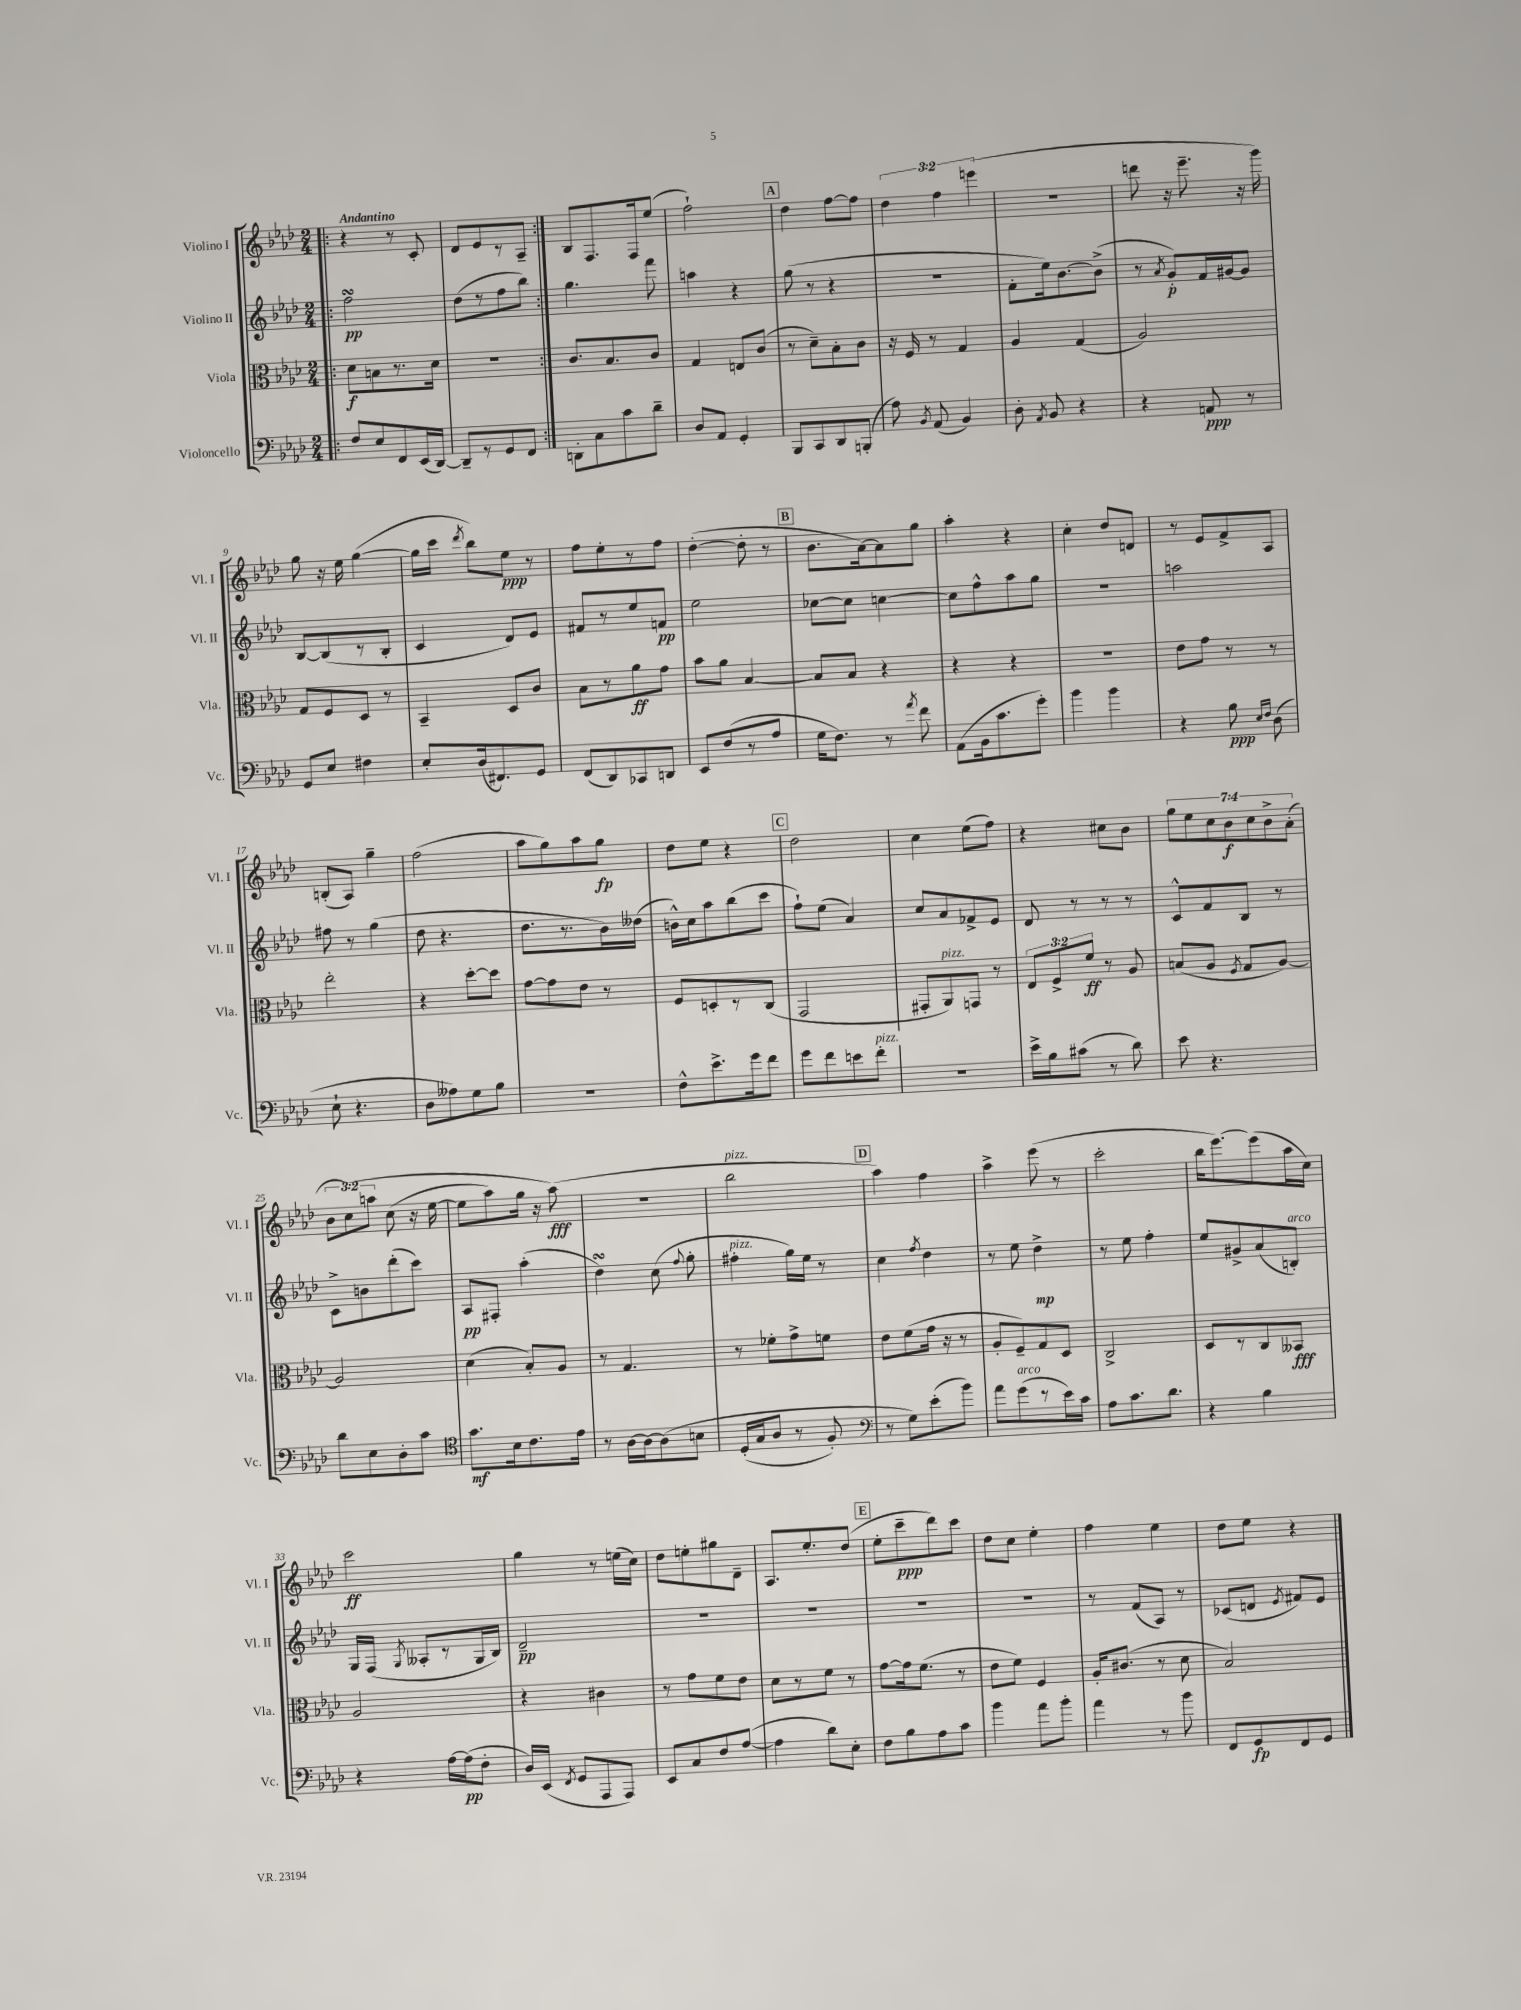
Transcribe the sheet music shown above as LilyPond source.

<<
\new StaffGroup <<
\new Staff = "s0" \with { instrumentName = "Violino I" shortInstrumentName = "Vl. I" } {
    \clef treble \key aes \major \numericTimeSignature \time 2/4 \override Staff.TupletNumber.text = #tuplet-number::calc-fraction-text \tempo "Andantino"
    \autoBeamOff \repeat volta 2 { \bar ".|:" r4 r8 c'8-. |
    des'8[ ees'8 r8 aes8]-- | }
    bes8[ f8. f16 ees''8]( |
    f''2-!) |
    \mark \markup { \box "A" } des''4 f''8[~ f''8] |
    \tuplet 3/2 { des''4 f''4 e'''4( } |
    R2 |
    d'''8 r16 ees'''8.-- r16 g'''16) |
    g''8 r16 ees''16 g''4~( |
    g''16[ c'''16] \acciaccatura { des'''8 } bes''8[) ees''8]\ppp r8 |
    f''8[ ees''8-. r8 f''8] |
    des''4~-.( des''8-. r8 |
    \mark \markup { \box "B" } bes'8.[ aes'16~) aes'8 g''8] |
    aes''4-. r4 |
    c''4-. des''8[ d'8] |
    r8 ees'8[ f'8-> aes8] |
    b8[-.( aes8]) g''4-- |
    f''2( |
    aes''8[ g''8) aes''8 g''8]\fp |
    des''8[ ees''8] r4 |
    \mark \markup { \box "C" } des''2 |
    c''4 ees''8[( f''8]) |
    r4 cis''8[ bes'8] |
    \tuplet 7/4 { g''8[ ees''8 c''8 bes'8\f c''8 bes'8-> aes'8]-.( } |
    \tuplet 3/2 { bes'8[ c''8)\( a''8] } c''8( r16 ees''16~ |
    ees''8[ aes''8) g''16] r16 aes''8\fff(\) |
    r2 |
    bes''2^\markup { \italic "pizz." } |
    \mark \markup { \box "D" } aes''4) f''4 |
    aes''4-> ees'''8( r8 |
    c'''2-. |
    bes''16[ ees'''8.~) ees'''8( aes''16 c''16]) |
    c'''2\ff |
    g''4 r8 e''16[( c''16]) |
    des''8[ e''8-. gis''8 des'8]-- |
    aes8.[ ees''8.-. des''8]( |
    \mark \markup { \box "E" } ees''8[-. c'''8--\ppp des'''8) c'''8] |
    des''8[ c''8] ees''4-. |
    f''4 ees''4 |
    des''8[ ees''8] r4 \bar "|." |
}
\new Staff = "s1" \with { instrumentName = "Violino II" shortInstrumentName = "Vl. II" } {
    \clef treble \key aes \major \numericTimeSignature \time 2/4
    \autoBeamOff \repeat volta 2 { \bar ".|:" f''2\turn\pp |
    des''8[( r8 f''8 bes''8]) | }
    g''4. f'''8 |
    a''4 r4 |
    \mark \markup { \box "A" } g''8( r8 r4 |
    r2 |
    f'8[-. ees''16) bes'8.~ bes'8]->( |
    r8 \acciaccatura { aes'8 } g'8[-.\p) f'16 gis'16~ gis'8] |
    bes8[~ bes8( r8 bes8]-. |
    c'4 des'8[) ees'8] |
    fis'8[ r8 ees''8 f'8]\pp |
    ees''2 |
    \mark \markup { \box "B" } ces''8[~ ces''8] c''4~ |
    c''8[ f''8-^ aes''8 g''8] |
    r2 |
    a''2 |
    fis''8 r8 g''4( |
    des''8 r4. |
    des''8.[ r8. bes'16) deses''16]( |
    b'16[-^) c''16 aes''8 bes''8( c'''8] |
    \mark \markup { \box "C" } f''8[-!) ees''8]( aes'4) |
    c''8[ aes'8 fes'8-> ees'8] |
    des'8 r8 r8 r8 |
    c'8[-^ f'8 bes8] r8 |
    c'8[-> b'8 des'''8-.( c'''8]) |
    aes8[\pp fis8]-. aes''4-.( |
    des''4\turn) c''8( \appoggiatura { f''8 } g''8-. |
    fis''4-.^\markup { \italic "pizz." } g''16[) ees''16] r8 |
    \mark \markup { \box "D" } c''4 \acciaccatura { f''8 } des''4 |
    r8 ees''8 des''4->\mp |
    r8 ees''8 f''4-. |
    ees''8[ gis'8-> aes'8( b8]-.^\markup { \italic "arco" }) |
    g16[ f16]( \acciaccatura { g8 } aeses8[-. r8 g16 bes16]) |
    des'2--\pp |
    R2 |
    R2 |
    \mark \markup { \box "E" } R2 |
    R2 |
    r8 f'8[( aes8]) r8 |
    ces'8[( d'8] \acciaccatura { ees'8 } fis'8[) ees'8] \bar "|." |
}
\new Staff = "s2" \with { instrumentName = "Viola" shortInstrumentName = "Vla." } {
    \clef alto \key aes \major \numericTimeSignature \time 2/4 \override Staff.TupletNumber.text = #tuplet-number::calc-fraction-text
    \autoBeamOff \repeat volta 2 { \bar ".|:" des'8[\f b8 r8. des'16] |
    R2 | }
    c'8.[ bes8. c'8] |
    g4 e8[ c'8]( |
    \mark \markup { \box "A" } r8 des'8[--) bes8-. c'8] |
    r16 f16 r8 g4 |
    aes4 g4( |
    aes2) |
    g8[ f8 des8] r8 |
    bes,4-- des8[ c'8] |
    bes8[ r8 aes'8\ff g'8] |
    bes'8[ aes'8] bes4~ |
    \mark \markup { \box "B" } bes8[ bes8] r4 |
    r4 r4 |
    r2 |
    ees'8[ g'8] r8 r8 |
    ees''2-. |
    r4 des''8[~-. des''8] |
    g'8[~ g'8 ees'8] r8 |
    f8[ d8-. r8 c8]( |
    \mark \markup { \box "C" } g,2 |
    gis,8[-. aes,8^\markup { \italic "pizz." }) g,8] r8 |
    \tuplet 3/2 { ees8[ f8-> f'8]\ff } r8 aes8 |
    b8[( aes8] \acciaccatura { f8 } g8[ aes8]~) |
    aes2 |
    des'4( bes8[-.) aes8] |
    r8 g4. |
    r8 fes'8[-. g'8-> f'8] |
    \mark \markup { \box "D" } ees'8[ f'8( g'16] r16 r8 |
    aes8[-. f8--) g8 des8] |
    c2-> |
    des8[ r8 c8 beses,8]\fff |
    aes2 |
    r4 cis'4 |
    r8 g'8[ f'8 ees'8] |
    des'8[ r8 f'8] r8 |
    \mark \markup { \box "E" } g'8[~ g'16 f'8.]( r8 |
    ees'8[ f'8]) f4 |
    aes16[-. cis'8.]( r8 des'8 |
    bes2) \bar "|." |
}
\new Staff = "s3" \with { instrumentName = "Violoncello" shortInstrumentName = "Vc." } {
    \clef bass \key aes \major \numericTimeSignature \time 2/4
    \autoBeamOff \repeat volta 2 { \bar ".|:" f8[ ees8 f,8 ees,16( des,16]~) |
    des,8[-- r8 g,8 f,8] | }
    d,8[-. c8 c'8 des'8]-- |
    des8[ aes,8] g,4-. |
    \mark \markup { \box "A" } bes,,8[ c,8 des,8 b,,8]-.( |
    aes8) \acciaccatura { bes,8 } aes,8( bes,4) |
    des8-. \acciaccatura { aes,8 } bes,8 r4 |
    r4 a,8\ppp r8 |
    g,8[ ees8] fis4 |
    ees8[-. des16( fis,8.) g,8] |
    f,8[( des,8) ces,8 d,8] |
    ees,8[ f8( r8 aes8] |
    \mark \markup { \box "B" } g16[ f8.]) r8 \acciaccatura { aes'8 } f'8 |
    aes,8[( bes,16 c'8. g'8]-.) |
    bes'4 bes'4 |
    r4 bes8\ppp \grace { ees16[ f16] } des8( |
    ees8-! r4. |
    des8[ aeses8) g8 bes8] |
    R2 |
    f8[-^ ees'8.-> g'16 f'8] |
    \mark \markup { \box "C" } g'8[ f'8 e'8 f'8]-.^\markup { \italic "pizz." } |
    r2 |
    ees'16[-> bes16 cis'8]( r8 des'8) |
    ees'8 r4. |
    des'8[ ees8 des8-. c'8] |
    \clef tenor g'8.[\mf bes16 c'8. ees'16] |
    r8 aes16[~ aes16~ aes8\( b8] |
    des16[-.( g16 aes8] r8 f8-.) |
    \mark \markup { \box "D" } \clef bass r8 g8[\) ees'8-.( bes'8]) |
    aes'8[ g'8^\markup { \italic "arco" }( r8 ees'16) c'16] |
    aes8[ c'8. des'8.] |
    r4 bes4 |
    r4 aes16[~ aes16\pp( f8]-. |
    des16[) ees,16]( \acciaccatura { f,8 } g,8[ aes,,8 aes,,8]) |
    ees,8[ c8 f8 aes8]~( |
    aes4 des'8[) ees8]-. |
    \mark \markup { \box "E" } f8[ bes8 aes8 c'8] |
    bes'4 aes'8[ bes'8]-. |
    aes'4 r8 bes'8 |
    f,8[ g,8\fp f,8 g,8] \bar "|." |
}
>>
>>
